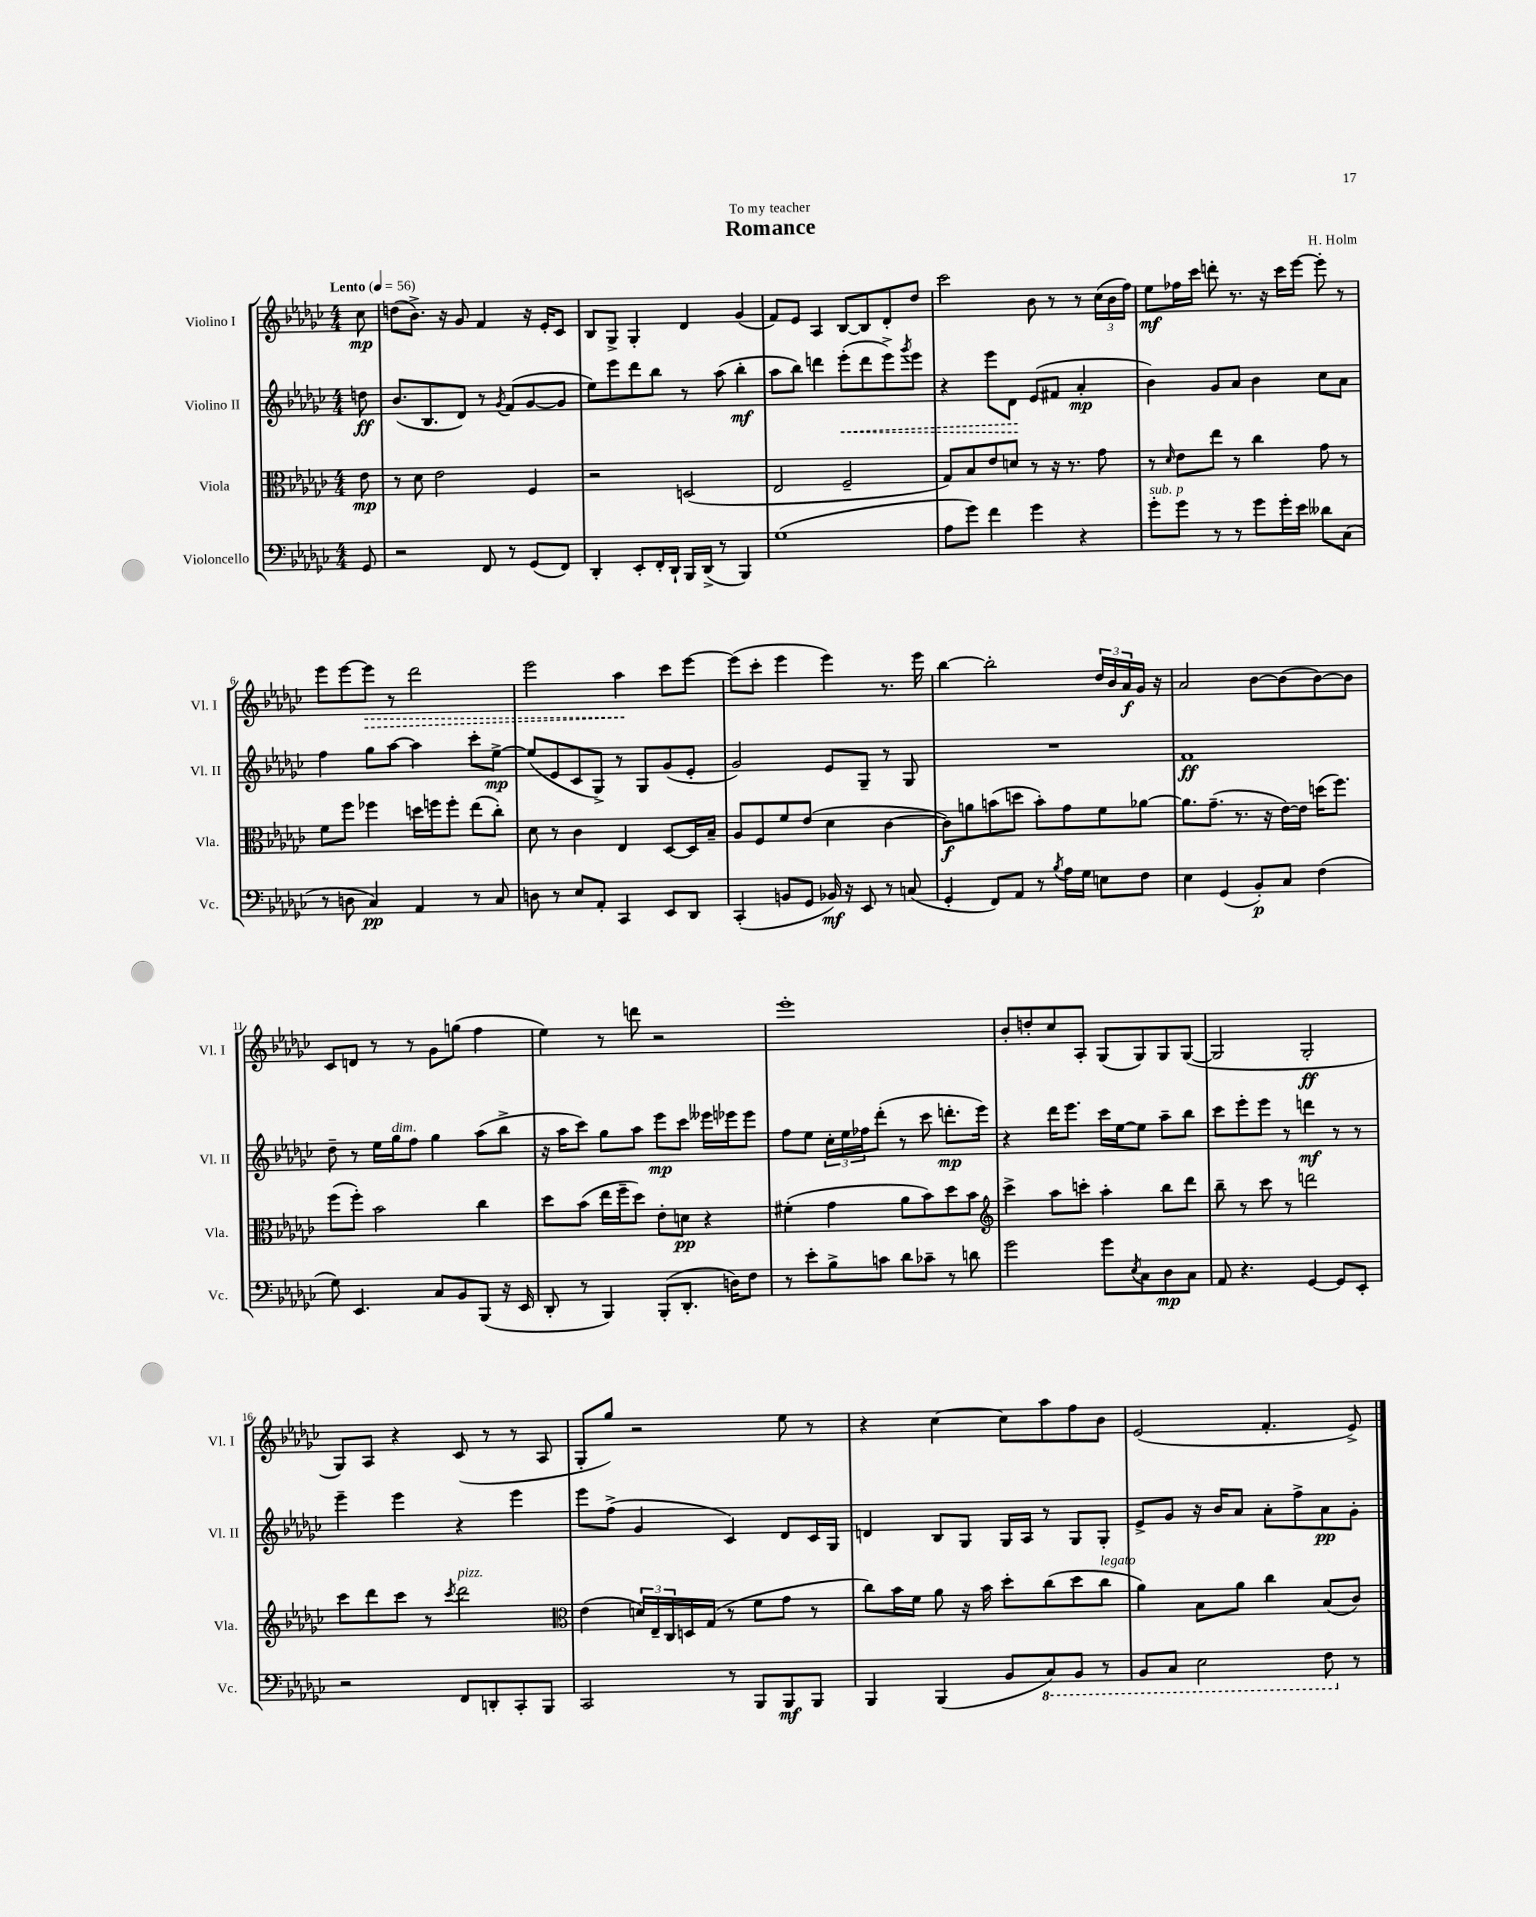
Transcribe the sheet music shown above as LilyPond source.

\header { title = "Romance" composer = "H. Holm" dedication = "To my teacher" }
<<
\new StaffGroup <<
\new Staff = "s0" \with { instrumentName = "Violino I" shortInstrumentName = "Vl. I" } {
    \clef treble \key ges \major \numericTimeSignature \time 4/4 \partial 8 \tempo "Lento" 4 = 56
    ces''8\mp |
    d''8( bes'8.->) r16 ges'8 f'4 r16 ees'16-. ces'8 |
    bes8 ges8-> ges4-. des'4 ges'4( |
    f'8) ees'8 aes4 bes8~ bes8 des'8-. des''8 |
    ces'''2 bes'8 r8 r8 \tuplet 3/2 { ces''16( bes'16 f''16) } |
    ees''8\mf fes''16 ces'''16 d'''8-. r8. r16 ces'''16 ees'''16~ ees'''8-. r8 |
    ees'''8 ees'''8~ \once \override Hairpin.style = #'dashed-line ees'''8\> r8 des'''2 |
    ees'''2 aes''4\! ces'''8 ees'''8~ |
    ees'''8( ces'''8-. ees'''4 ees'''4) r8. ees'''16 |
    bes''4~ bes''2-. \tuplet 3/2 { des''16 bes'16 aes'16\f } ges'16 r16 |
    aes'2 bes'8~ bes'8( bes'8~) bes'8 |
    ces'8 d'8 r8 r8 ges'8 g''8( f''4 |
    ees''4) r8 d'''8 r2 |
    ees'''1-. |
    bes'8-. d''8-. ces''8 aes8-. ges8( ges8) ges8 ges8~( |
    ges2 ges2-.\ff |
    ges8) aes8 r4 ces'8( r8 r8 aes8 |
    ges8-. ges''8) r2 ees''8 r8 |
    r4 ces''4~ ces''8 aes''8 f''8 bes'8 |
    ees'2( f'4.-. ees'8->) \bar "|." |
}
\new Staff = "s1" \with { instrumentName = "Violino II" shortInstrumentName = "Vl. II" } {
    \clef treble \key ges \major \numericTimeSignature \time 4/4 \partial 8
    d''8\ff |
    bes'8.( bes8. des'8) r8 \acciaccatura { ges'8 } f'8( ges'8~ ges'8 |
    ees''8) ees'''8 des'''8 bes''8 r8 aes''8( bes''4-.\mf |
    aes''8 bes''8) d'''4 \once \override Hairpin.style = #'dashed-line ees'''8-.\<( d'''8 ees'''8->) \acciaccatura { ges'''8 } ees'''8 |
    r4 ees'''8 des'8\! ees'8( fis'8 aes'4-.\mp |
    bes'4) ges'8 aes'8 bes'4 ces''8 aes'8 |
    f''4 ges''8 aes''8~ aes''4 ces'''8-. ees''8~->\mp |
    ees''8( ees'8 ces'8 ges8->) r8 ges8 ges'8( ees'8-. |
    ges'2) ees'8 ges8-- r8 ges8 |
    R1 |
    f'1\ff |
    des''8-- r8 ees''16 ges''16^\markup { \italic "dim." } f''8 ges''4 aes''8( bes''8-> |
    r16 aes''16 ces'''8) ges''8 aes''8 ees'''8\mp ces'''8 eeses'''16 ees'''16 ees'''8 |
    f''8 ees''8 \tuplet 3/2 { ces''16-. ees''16 fes''16 } des'''8-.( r8 ces'''8 d'''8.-.\mp ees'''16) |
    r4 des'''16 ees'''8. ces'''16 ees''16~ ees''8 aes''8-- bes''8 |
    ces'''8 ees'''8-. ees'''8 r8 d'''4\mf r8 r8 |
    ees'''4-- ees'''4 r4 ees'''4 |
    ees'''8 f''8->( ges'4 ces'4) des'8 ces'16 ges16 |
    d'4 bes8 ges8 ges16 aes16 r8 ges8 ges8-. |
    ees'8-> ges'8 r16 bes'16 aes'8 aes'8-. f''8-> aes'8\pp ges'8-. \bar "|." |
}
\new Staff = "s2" \with { instrumentName = "Viola" shortInstrumentName = "Vla." } {
    \clef alto \key ges \major \numericTimeSignature \time 4/4 \partial 8
    ees'8\mp |
    r8 des'8 ees'2 f4 |
    r2 d2( |
    ees2 f2-- |
    ges8) bes8 ees'8 d'8 r8 r16 r8. ges'8 |
    r8 \grace { des'16 } ees'8 ees''8 r8 ces''4 ges'8 r8 |
    f'8 f''8 fes''4 d''16 f''16 f''8-. ees''8( ces''8-.) |
    des'8 r8 ces'4 ees4 des8~ des16 bes16-- |
    aes8 f8 f'8 ees'8( des'4 ces'4~ |
    ces'8\f) a'8 b'8( d''8 b'8-.) ges'8 f'8 aes'8~ |
    aes'8. ges'8.--( r8. r16 ees'16~) ees'16 d''16( f''8.) |
    f''8( f''8-.) bes'2 ces''4 |
    des''8 bes'8( ees''16 f''16-- des''8) ees'8-. d'8\pp r4 |
    fis'4-.( ges'4 aes'8 bes'8) des''8 bes'8 |
    \clef treble ces'''4-> aes''8 c'''8-. aes''4-. bes''8 des'''8 |
    bes''8-- r8 ces'''8 r8 d'''2 |
    ces'''8 des'''8 ces'''8 r8 \acciaccatura { ces'''8 } des'''2^\markup { \italic "pizz." } |
    \clef alto ees'4( \tuplet 3/2 { d'16) ees16-- ces16 } d16 ges16( r8 f'8 ges'8 r8 |
    ces''8) bes'16 f'16 aes'8 r16 bes'16 des''8-. ces''8( des''8 ces''8^\markup { \italic "legato" } |
    aes'4) bes8 aes'8 ces''4 bes8( ces'8) \bar "|." |
}
\new Staff = "s3" \with { instrumentName = "Violoncello" shortInstrumentName = "Vc." } {
    \clef bass \key ges \major \numericTimeSignature \time 4/4 \partial 8
    ges,8 |
    r2 f,8 r8 ges,8( f,8) |
    des,4-. ees,8-. f,16-. des,16-! bes,,16 des,16->( r8 bes,,4) |
    ges1( |
    aes8 ges'8) f'4 ges'4 r4 |
    ges'8-.^\markup { \italic "sub. p" } ges'8 r8 r8 ges'8 ges'16-. ees'16 deses'8 ces8( |
    r8 d8 ces4\pp) aes,4 r8 ces8 |
    d8 r8 ees8 aes,8-. ces,4 ees,8 des,8 |
    ces,4-.( b,8 ges,8 bes,16\mf) r16 ees,8 r8 c8( |
    ges,4-. f,8) aes,8 r8 \acciaccatura { bes8 } aes16 ges16 e8 f8 |
    ees4 ges,4( bes,8-.\p) ces8 f4( |
    ges8) ees,4. ces8 bes,8 bes,,8( r16 ees,16 |
    des,8-. r8 bes,,4) bes,,8-.( des,8.-. d16) f8 |
    r8 ees'8-. bes8-> c'8 des'8 ces'8-- r8 d'8 |
    ges'2 ges'8 \acciaccatura { ees8 } ces8 des8\mp ces8 |
    aes,8 r4. ges,4~ ges,8 ees,8-. |
    r2 f,8 d,8-. ces,8-. bes,,8 |
    ces,2 r8 bes,,8 bes,,8\mf bes,,8 |
    bes,,4 bes,,4( bes,8 \ottava #-1 ces,8) bes,,8 r8 |
    bes,,8 ces,8 ees,2 f,8 \ottava #0 r8 \bar "|." |
}
>>
>>
